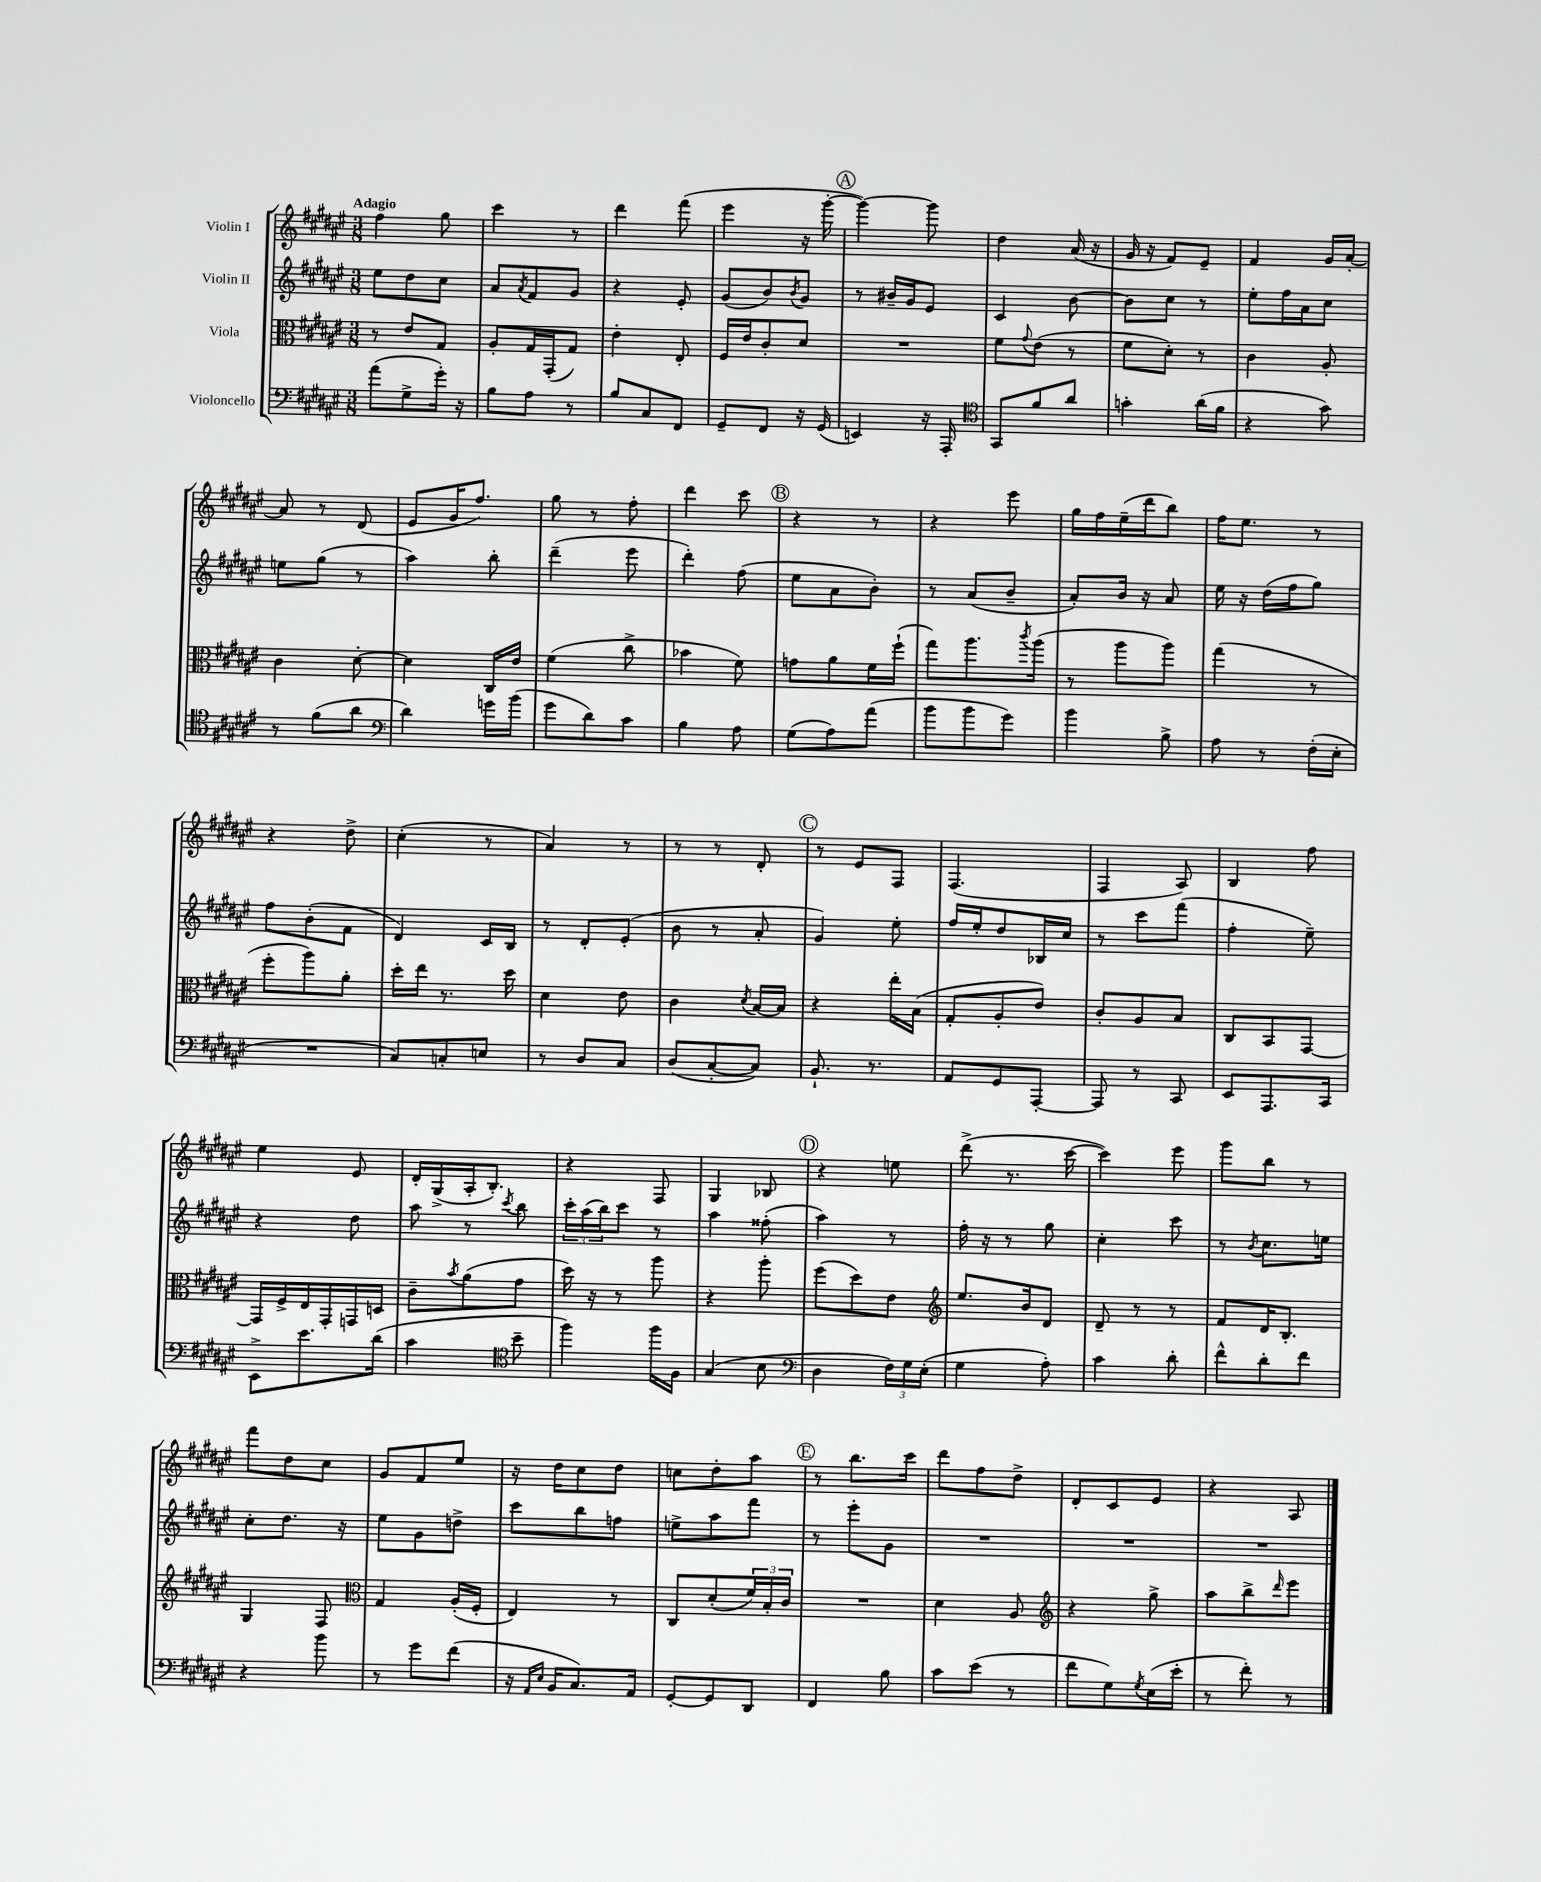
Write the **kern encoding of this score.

**kern	**kern	**kern	**kern
*part4	*part3	*part2	*part1
*staff4	*staff3	*staff2	*staff1
*I"Violoncello	*I"Viola	*I"Violin II	*I"Violin I
*clefF4	*clefC3	*clefG2	*clefG2
*k[f#c#g#d#a#e#]	*k[f#c#g#d#a#e#]	*k[f#c#g#d#a#e#]	*k[f#c#g#d#a#e#]
*M3/8	*M3/8	*M3/8	*M3/8
=1	=1	=1	=1
!	!	!	!LO:TX:a:B:t=Adagio
(8a#\L	8r	8ee#\L	4ff#\
8G#^\	8e#/L	8dd#\	.
16g#'\Jk)	8G#/J	8cc#\J	8gg#\
16r	.	.	.
=2	=2	=2	=2
8B\L	8A#'/L	8a#/L	4ccc#\
.	.	8qa#/	.
8A#\J	16G#/L	8f#/	.
.	(16GG#'/J	.	.
8r	8G#/J)	8g#/J	8r
=3	=3	=3	=3
8B/L	4e#'\	4r	4ddd#\
8C#/	.	.	.
8FF#/J	8E#'/	8e#'/	(8fff#\
=4	=4	=4	=4
8GG#~/L	16F#/LL	(8g#/L	4eee#\
.	16e#/J	.	.
8FF#/J	8c#'/	8b/)	.
.	.	8qb/	.
16r	8d#/J	8g#/J	16r
(16GG#/	.	.	[16ggg#'\
!!LO:REH:place=s1:t=A
=5	=5	=5	=5
4EEn/)	4.r	8r	4ggg#\_)
.	.	16b#X~/LL	.
.	.	16g#/J	.
16r	.	8e#/J	8ggg#\]
16AAA#'/	.	.	.
=6	=6	=6	=6
*clefC4	*	*	*
8GG#/L	8f#\L	4c#/	4dd#\
.	8qqg#/	.	.
8f#/	(8e#\J	.	.
8a#/J	8r	[8b\	(16a#/
.	.	.	16r
=7	=7	=7	=7
4gn'\	8f#\L	8b\L]	16g#/
.	.	.	16r
.	8d#'\J)	8cc#\J	8f#/L)
(16a#\LL	8r	8r	8e#~/J
16f#\JJ	.	.	.
=8	=8	=8	=8
4r	4c#\	8ee#'\L	4f#/
.	.	16ff#\L	.
.	.	16a#\J	.
8g#\)	8A#'/	8cc#\J	16g#/LL
.	.	.	[16a#'/JJ
!!LO:LB:g=z
=9	=9	=9	=9
8r	4c#\	8een\L	8a#/]
(8f#\L	.	(8gg#\J	8r
8a#\J	[8d#'\	8r	(8d#/
=10	=10	=10	=10
*clefF4	*	*	*
4d#\)	4d#\]	4aa#\)	8e#/L
.	.	.	16g#/K
.	.	.	8.ff#/J)
16gn\LL	16C#/LL	8bb'\	.
(16b\JJ	16e#/JJ	.	.
=11	=11	=11	=11
8g#\L	(4f#\	(4ddd#~\	8gg#\
8d#\)	.	.	8r
8c#\J	8cc#^\	8eee#\	8ff#'\
=12	=12	=12	=12
4B\	4b-X\	4ddd#'\)	4ddd#\
8A#\	8f#\)	(8ff#\	8ccc#\
!!LO:REH:place=s1:t=B
=13	=13	=13	=13
(8G#\L	8gn\L	8ee#\L	4r
8A#\)	8a#\	8a#\	.
(8a#\J	16f#\L	8b'\J)	8r
.	(16ff#`\JJ	.	.
=14	=14	=14	=14
8b\L	8gg#\L)	8r	4r
8b\	8.aa#\	(8a#/L	.
8g#\J)	.	8b~/J	8eee#\
.	8qccc#/	.	.
.	(16aa#\Jk	.	.
=15	=15	=15	=15
4b\	8r	8a#'/L)	16gg#\LL
.	.	.	16ff#\
.	8aa#\L	16b/Jk	(16ee#~\
.	.	16r	16ddd#\J
8B^\	8aa#\J)	8a#/	8bb\J)
=16	=16	=16	=16
8A#\	(4gg#\	16ee#\	16ff#\KL
.	.	16r	8.ee#\J
8r	.	(16dd#\LL	.
.	.	16ff#\J	.
(16F#'\LL	8r	8gg#\J)	8r
16E#'\JJ	.	.	.
!!LO:LB:g=z
=17	=17	=17	=17
4.r	8ff#'\L	8ff#\L	4r
.	8aa#\)	(8b'\	.
.	8a#'\J	8f#\J	8dd#^\
=18	=18	=18	=18
8C#/L)	16dd#'\LL	4d#/)	(4cc#'\
.	16ee#\JJ	.	.
8Cn'/	8.r	.	.
8En/J	.	16c#/LL	8r
.	16dd#\	16B/JJ	.
=19	=19	=19	=19
8r	4d#\	8r	4a#/)
8D#/L	.	8d#'/L	.
8C#/J	8e#\	(8e#'/J	8r
=20	=20	=20	=20
(8D#/L	4c#\	8b\	8r
[8C#'/	.	8r	8r
.	8qd#/	.	.
8C#/J])	[16B/LL	8a#'/	8d#'/
.	16B/JJ]	.	.
!!LO:REH:place=s1:t=C
=21	=21	=21	=21
8.BB`/	4r	4g#/)	8r
.	.	.	8e#/L
8.r	.	.	.
.	16ee#'\LL	8ee#'\	8F#/J
.	(16B\JJ	.	.
=22	=22	=22	=22
8AA#/L	8G#'/L	16ff#/LL	(4.F#/
.	.	16ee#'/J	.
8GG#/	8A#'/	8dd#/	.
[8AAA#'/J	8e#/J)	16B-X/L	.
.	.	16cc#/JJ	.
=23	=23	=23	=23
8AAA#/]	8c#'/L	8r	4F#/
8r	8A#/	8ccc#\L	.
8CC#/	8B/J	(8fff#\J	8A#/)
=24	=24	=24	=24
8EE#/L	8C#/L	4ff#'\	4B/
8.AAA#/	8BB/	.	.
.	[8GG#/J	8ee#~\)	8ff#\
16CC#/Jk	.	.	.
!!LO:LB:g=z
=25	=25	=25	=25
8EE#^\L	16GG#/LL]	4r	4ee#\
.	16F#^/	.	.
8.e#\	16E#/	.	.
.	16GG#'/	.	.
.	16GGn/	8dd#\	8e#/
(16d#\Jk	16Dn/JJ	.	.
=26	=26	=26	=26
4c#\	8c#~\L	8aa#\	16d#'/LL
.	.	.	(16G#^/
.	8qb/	.	.
.	(8a#\	8r	16A#'/J
.	.	.	8.B'/J)
*clefC4	*	*	*
.	.	8qccc#/	.
8b~\	8g#\J	8bb\	.
=27	=27	=27	=27
4ff#\)	16dd#\)	24ccc#'\LL	4r
.	.	(24aa#\	.
.	16r	.	.
.	.	24bb\J)	.
.	8r	8ccc#\J	.
16ff#\LL	8aa#\	8r	8F#/
16F#\JJ	.	.	.
=28	=28	=28	=28
(4G#/	4r	4aa#\	4G#/
8B\	8aa#'\	(8ff##X'\	8B-X/
!!LO:REH:place=s1:t=D
=29	=29	=29	=29
*clefF4	*	*	*
4D#\	(8ff#\L	4aa#\)	4r
.	8dd#\)	.	.
24F#\LL)	8e#\J	8r	8een\
24G#\	.	.	.
(24E#'\JJ	.	.	.
=30	=30	=30	=30
*	*clefG2	*	*
4G#\	8.ee#/L	16ff#'\	(8ddd#^\
.	.	16r	.
.	.	8r	8.r
.	16b/k	.	.
8A#'\)	8d#/J	8gg#\	.
.	.	.	[16ccc#\
=31	=31	=31	=31
4c#\	8d#~/	4cc#'\	4ccc#\])
.	8r	.	.
8d#'\	8r	8ccc#\	8eee#\
=32	=32	=32	=32
8f#^^\L	8f#/L	8r	8ggg#\L
.	.	8qb/	.
8d#'\	16d#/K	8.cc#\L	8bb\J
.	8.B'/J	.	.
8f#\J	.	.	8r
.	.	16een\Jk	.
!!LO:LB:g=z
=33	=33	=33	=33
4r	4G#/	8cc#'\L	8fff#\L
.	.	8.dd#\J	8dd#\
8b\	8F#/	.	8cc#\J
.	.	16r	.
=34	=34	=34	=34
*	*clefC3	*	*
8r	4G#/	8ee#\L	8g#/L
8g#\L	.	8g#\	8f#/
(8f#\J	(16A#'/LL	8ddn^\J	8ee#/J
.	16F#'/JJ	.	.
=35	=35	=35	=35
16r	4E#/)	8ccc#\L	16r
16qqAA#/LL	.	.	.
16qqE#/JJ	.	.	.
16BB/KL	.	.	16dd#\KL
8.C#/)	.	8bb\	8cc#\
.	8r	8ffn\J	8dd#\J
16AA#/Jk	.	.	.
=36	=36	=36	=36
[8GG#'/L	8C#/L	8een^\L	8ccn\L
8GG#/]	(8d#'/	8aa#\	8dd#'\
8DD#/J	24f#/L)	8fff#\J	8aa#\J
.	24B'/	.	.
.	24c#/JJ	.	.
!!LO:REH:place=s1:t=E
=37	=37	=37	=37
4FF#/	4.r	8r	8r
.	.	8eee#'\L	8.bb\L
8B\	.	8g#\J	.
.	.	.	16ccc#\Jk
=38	=38	=38	=38
8c#\L	4d#\	4.r	8ddd#\L
(8e#\J	.	.	8ff#\
8r	8A#/	.	8dd#^\J
=39	=39	=39	=39
*	*clefG2	*	*
8f#\L	4r	4.r	8d#'/L
8G#\)	.	.	8c#/
8qG#/	.	.	.
(16E#\L	8gg#^\	.	8e#/J
16e#'\JJ	.	.	.
=40	=40	=40	=40
8r	8aa#\L	4.r	4r
8f#'\)	8bb^\	.	.
.	16qqddd#/	.	.
8r	8eee#\J	.	8A#/
==	==	==	==
*-	*-	*-	*-
